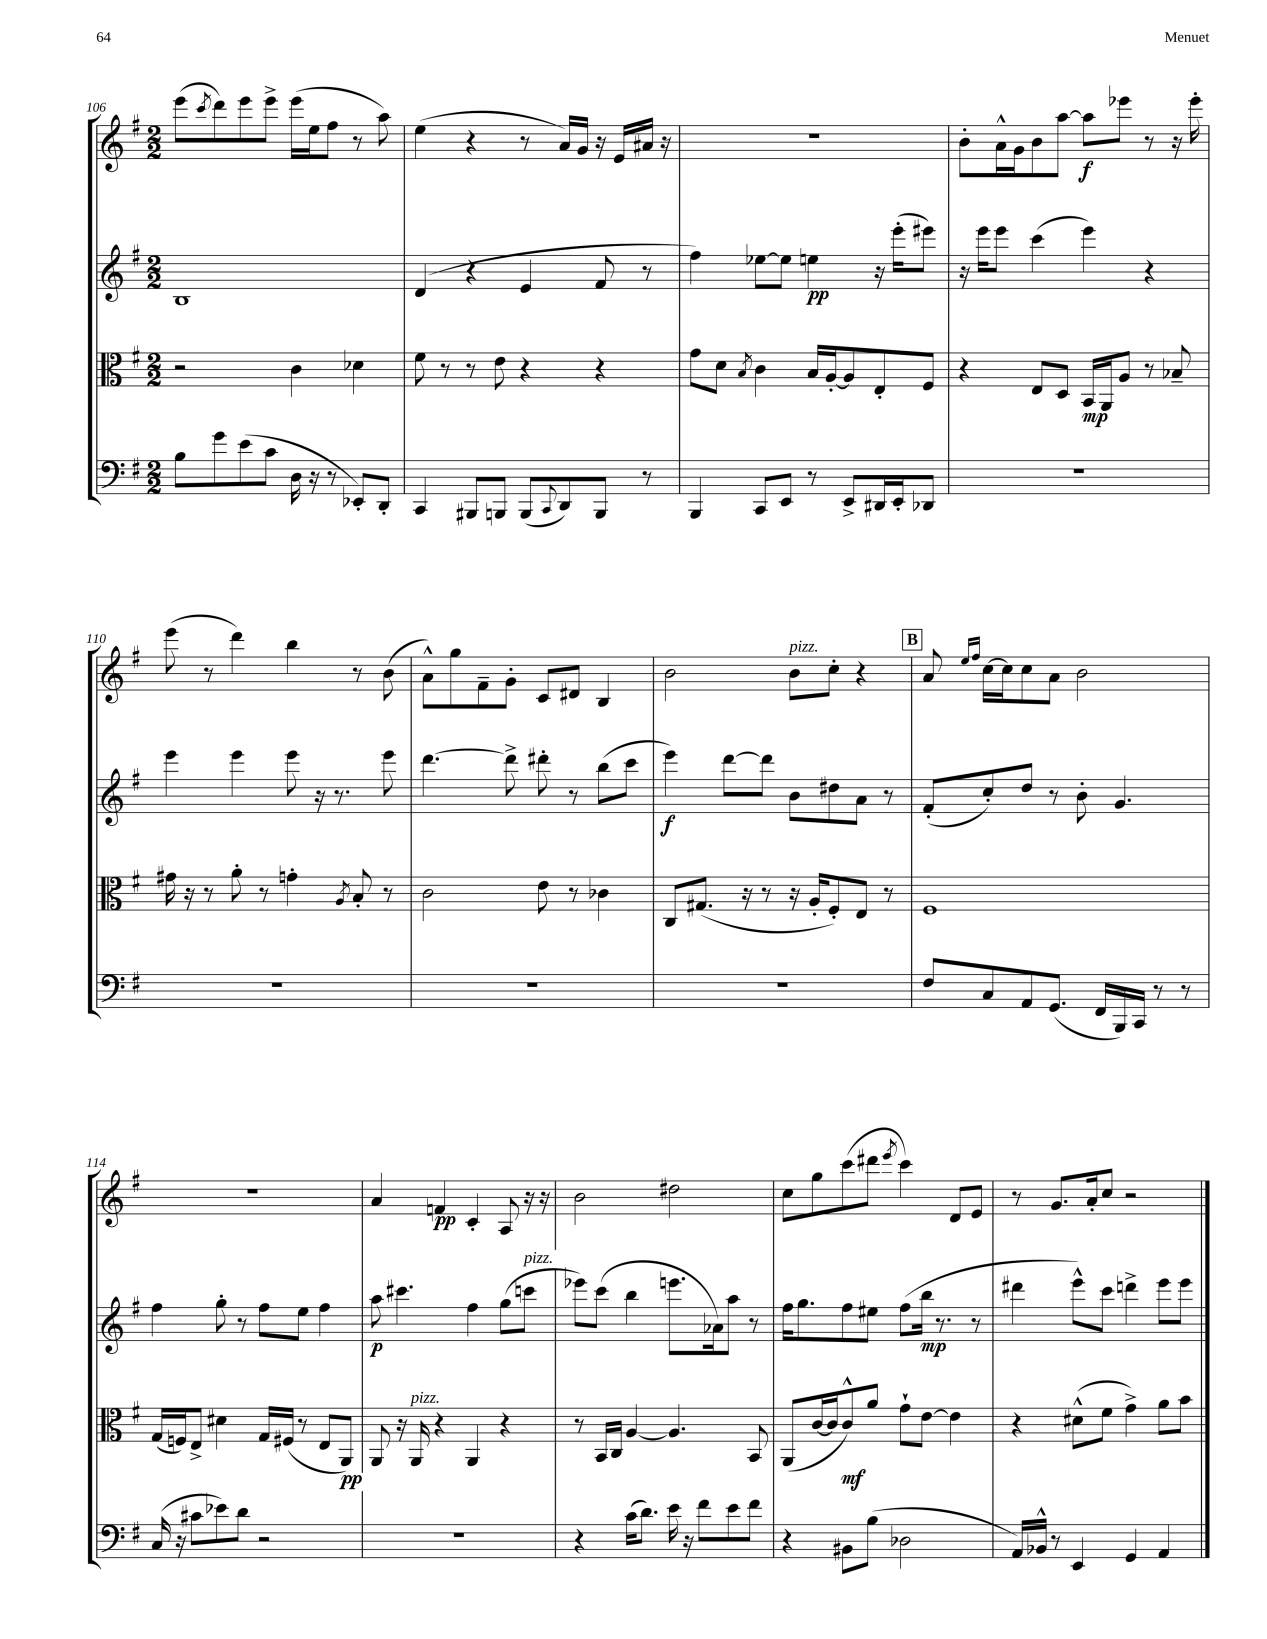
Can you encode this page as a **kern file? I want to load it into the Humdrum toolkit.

**kern	**kern	**dynam	**kern	**dynam	**kern	**dynam
*part4	*part3	*part3	*part2	*part2	*part1	*part1
*staff4	*staff3	*staff3	*staff2	*staff2	*staff1	*staff1
*clefF4	*clefC3	*	*clefG2	*	*clefG2	*
*k[f#]	*k[f#]	*	*k[f#]	*	*k[f#]	*
*M2/2	*M2/2	*	*M2/2	*	*M2/2	*
=106	=106	=106	=106	=106	=106	=106
8B\L	2r	.	1B	.	(8eee\L	.
.	.	.	.	.	8qccc/	.
8g\	.	.	.	.	8ddd\)	.
(8e\	.	.	.	.	8eee\	.
8c\J	.	.	.	.	8eee^\J	.
16D\	4c\	.	.	.	(16eee\LL	.
16r	.	.	.	.	16ee\J	.
8r	.	.	.	.	8ff#\J	.
8EE-X'/L)	4d-X\	.	.	.	8r	.
8DD'/J	.	.	.	.	8aa\)	.
=107	=107	=107	=107	=107	=107	=107
4CC/	8f#\	.	(4d/	.	(4ee\	.
.	8r	.	.	.	.	.
8BBB#X/L	8r	.	4r	.	4r	.
8BBBn/J	8e\	.	.	.	.	.
(8BBB/L	4r	.	4e/	.	8r	.
8qqCC/	.	.	.	.	.	.
8DD/)	.	.	.	.	16a/LL)	.
.	.	.	.	.	16g/JJ	.
8BBB/J	4r	.	8f#/	.	16r	.
.	.	.	.	.	16e/LL	.
8r	.	.	8r	.	16a#X/JJ	.
.	.	.	.	.	16r	.
=108	=108	=108	=108	=108	=108	=108
4BBB/	8g\L	.	4ff#\)	.	1r	.
.	8d\J	.	.	.	.	.
.	8qB/	.	.	.	.	.
8CC/L	4c\	.	[8ee-X\L	.	.	.
8EE/J	.	.	8ee-\J]	.	.	.
8r	16B/LL	.	4een\	pp	.	.
.	[16A'/J	.	.	.	.	.
8EE^/L	8A/]	.	.	.	.	.
16DD#X/L	8E'/	.	16r	.	.	.
16EE'/J	.	.	(16eee'\KL	.	.	.
8DD-X/J	8F#/J	.	8eee#X\J)	.	.	.
=109	=109	=109	=109	=109	=109	=109
1r	4r	.	16r	.	8b'\L	.
.	.	.	16eee\KL	.	.	.
.	.	.	8eee\J	.	16a^^\L	.
.	.	.	.	.	16g\J	.
.	8E/L	.	(4ccc\	.	8b\	.
.	8D/J	.	.	.	[8aa\J	.
.	16BB/LL	mp	4eee\)	.	8aa\L]	f
.	16AA/J	.	.	.	.	.
.	8A/J	.	.	.	8eee-X\J	.
.	8r	.	4r	.	8r	.
.	8B-X~/	.	.	.	16r	.
.	.	.	.	.	16eee-'\	.
!!LO:LB:g=z
=110	=110	=110	=110	=110	=110	=110
1r	16g#X\	.	4eee\	.	(8eee\	.
.	16r	.	.	.	.	.
.	8r	.	.	.	8r	.
.	8a'\	.	4eee\	.	4ddd\)	.
.	8r	.	.	.	.	.
.	4gn'\	.	8eee\	.	4bb\	.
.	.	.	16r	.	.	.
.	.	.	8.r	.	.	.
.	8qA/	.	.	.	.	.
.	8B'/	.	.	.	8r	.
.	8r	.	8eee\	.	(8b\	.
=111	=111	=111	=111	=111	=111	=111
1r	2c\	.	[4.ddd\	.	8a^^\L)	.
.	.	.	.	.	8gg\	.
.	.	.	.	.	8f#~\	.
.	.	.	8ddd^\]	.	8g'\J	.
.	8e\	.	8ddd#X'\	.	8c/L	.
.	8r	.	8r	.	8d#X/J	.
.	4c-X\	.	(8bb\L	.	4B/	.
.	.	.	8ccc\J	.	.	.
=112	=112	=112	=112	=112	=112	=112
1r	8C/L	.	4eee\)	f	2b\	.
.	(8.G#X/J	.	.	.	.	.
.	.	.	[8ddd\L	.	.	.
.	16r	.	.	.	.	.
.	8r	.	8ddd\J]	.	.	.
!	!	!	!	!	!LO:TX:a:i:t=pizz.	!
.	16r	.	8b\L	.	8b\L	.
.	16A'/KL	.	.	.	.	.
.	8F#'/)	.	8dd#X\	.	8cc'\J	.
.	8E/J	.	8a\J	.	4r	.
.	8r	.	8r	.	.	.
!!LO:REH:place=s1:t=B
=113	=113	=113	=113	=113	=113	=113
8F#/L	1F#	.	(8f#'/L	.	8a/	.
.	.	.	.	.	16qqee/LL	.
.	.	.	.	.	16qqff#/JJ	.
8C/	.	.	8cc'/)	.	[16cc\LL	.
.	.	.	.	.	16cc\J]	.
8AA/	.	.	8dd/J	.	8cc\	.
(8.GG/J	.	.	8r	.	8a\J	.
.	.	.	8b'\	.	2b\	.
16FF#/LL	.	.	.	.	.	.
16BBB/)	.	.	4.g/	.	.	.
16CC/JJ	.	.	.	.	.	.
8r	.	.	.	.	.	.
8r	.	.	.	.	.	.
!!LO:LB:g=z
=114	=114	=114	=114	=114	=114	=114
(16C/	(16G/LL	.	4ff#\	.	1r	.
16r	16Fn/J)	.	.	.	.	.
8c#X\L	8E^/J	.	.	.	.	.
8e-X\)	4d#X\	.	8gg'\	.	.	.
8d\J	.	.	8r	.	.	.
2r	16G/LL	.	8ff#\L	.	.	.
.	(16F#X/JJ	.	.	.	.	.
.	8r	.	8ee\J	.	.	.
.	8E/L	.	4ff#\	.	.	.
.	8AA/J)	pp	.	.	.	.
=115	=115	=115	=115	=115	=115	=115
1r	8AA/	.	8aa\	p	4a/	.
.	16r	.	4.ccc#X\	.	.	.
!	!LO:TX:a:i:t=pizz.	!	!	!	!	!
.	16AA/	.	.	.	.	.
.	4r	.	.	.	4fn/	pp
.	4AA/	.	4ff#\	.	4c'/	.
.	4r	.	(8gg\L	.	8A/	.
!	!	!	!LO:TX:a:i:t=pizz.	!	!	!
.	.	.	8cccn\J	.	16r	.
.	.	.	.	.	16r	.
=116	=116	=116	=116	=116	=116	=116
4r	8r	.	8eee-X\L)	.	2b\	.
.	16BB/LL	.	(8ccc\J	.	.	.
.	16C/JJ	.	.	.	.	.
(16c\KL	[4A/	.	4bb\	.	.	.
8.d\J)	.	.	.	.	.	.
16e\	4.A/]	.	8.eeen\L	.	2dd#X\	.
16r	.	.	.	.	.	.
8f#\L	.	.	.	.	.	.
.	.	.	16a-X\k)	.	.	.
8e\	.	.	8aa\J	.	.	.
8f#\J	8BB/	.	8r	.	.	.
=117	=117	=117	=117	=117	=117	=117
4r	(8AA/L	.	16ff#\KL	.	8cc\L	.
.	.	.	8.gg\	.	.	.
.	[16c/L	.	.	.	8gg\	.
.	16c/J]	.	.	.	.	.
8BB#X\L	8c^^/)	mf	8ff#\	.	(8ccc\	.
(8B\J	8a/J	.	8ee#X\J	.	8ddd#X\J	.
.	.	.	.	.	8qeee/	.
2D-X\	8g`\L	.	(8ff#\L	.	4ccc\)	.
.	[8e\J	.	16bb\Jk	mp	.	.
.	.	.	8.r	.	.	.
.	4e\]	.	.	.	8d/L	.
.	.	.	8r	.	8e/J	.
=118	=118	=118	=118	=118	=118	=118
16AA/LL)	4r	.	4ddd#X\	.	8r	.
16BB-X^^/JJ	.	.	.	.	.	.
8r	.	.	.	.	8.g/L	.
4EE/	(8d#X^^\L	.	8eee^^\L)	.	.	.
.	.	.	.	.	16a'/k	.
.	8f#\J	.	8ccc\J	.	8cc/J	.
4GG/	4g^\)	.	4dddn^\	.	2r	.
4AA/	8a\L	.	8eee\L	.	.	.
.	8b\J	.	8eee\J	.	.	.
==	==	==	==	==	==	==
*-	*-	*-	*-	*-	*-	*-
